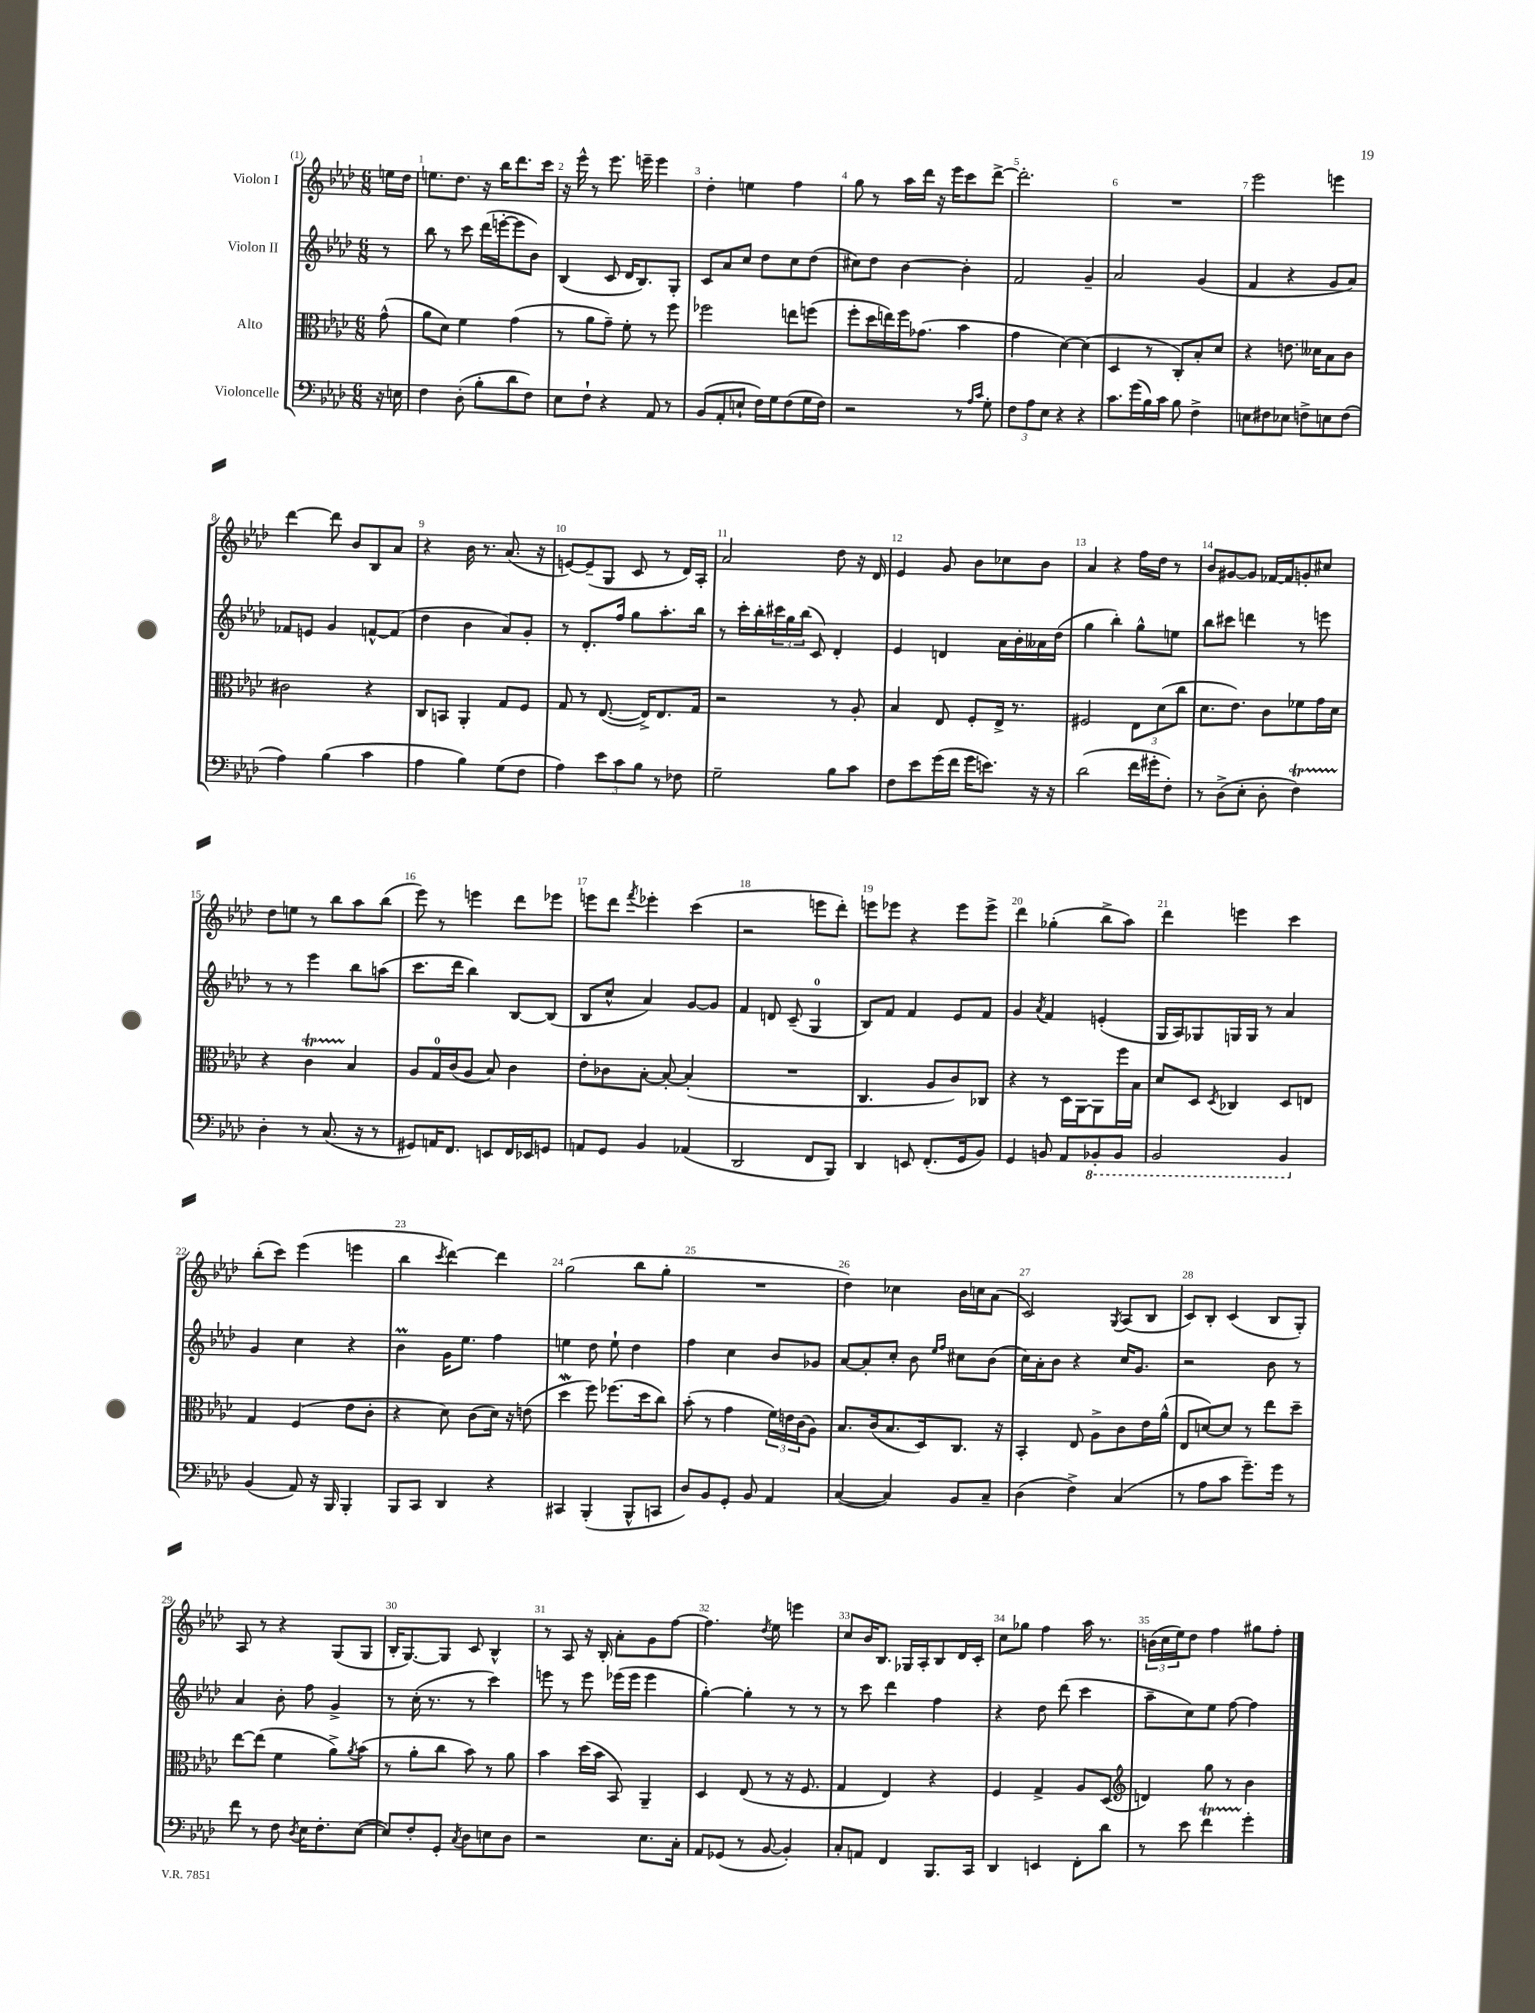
<<
\new StaffGroup <<
\new Staff = "s0" \with { instrumentName = "Violon I" } {
    \clef treble \key aes \major \numericTimeSignature \time 6/8 \partial 8
    e''16 des''16 |
    e''8. des''8. r16 bes''16 des'''8. c'''16 |
    r16 ees'''16-^ r8 ees'''8. e'''16-- e'''4 |
    des''4-. e''4 f''4 |
    g''8 r8 aes''16 des'''16 r16 ees'''16 c'''8 des'''8~-> |
    des'''2.-. |
    R2. |
    ees'''2 e'''4 |
    des'''4~ des'''8 bes'8 bes8 aes'8 |
    r4 bes'16 r8. aes'8.( r16 |
    e'8~) e'8--( g8 c'8 r8 des'16) aes16-. |
    aes'2 des''8 r16 des'16 |
    ees'4 g'8 bes'8 ces''8 bes'8 |
    aes'4 r4 f''16 des''16 r8 |
    bes'8 gis'8~ gis'8 fes'16~ fes'16 g'8-. cis''8 |
    des''8 e''8 r8 bes''8 aes''8 bes''8( |
    ees'''8) r8 e'''4 des'''8 ees'''8 |
    e'''8 des'''8 \acciaccatura { f'''8 } ees'''4-. c'''4( |
    r2 e'''8 des'''8-.) |
    e'''8 ees'''8 r4 ees'''8 ees'''8-> |
    des'''4 ges''4-.( bes''8-> aes''8) |
    des'''4 e'''4 c'''4 |
    bes''8-.( c'''8) ees'''4( e'''4 |
    bes''4 \acciaccatura { c'''8 } des'''4~) des'''4 |
    g''2( bes''8 g''8-. |
    R2. |
    des''4) ces''4 bes'16 c''16 aes'8( |
    c'2) \acciaccatura { g8 } aes8( bes8 |
    c'8) bes8-. c'4( bes8 g8-.) |
    aes8 r8 r4 g8( g8 |
    bes16-. g8.~) g8 c'8 bes4-^ |
    r8 aes8 r16 bes16-. aes'8-. g'8 f''8~ |
    f''4. \acciaccatura { des''8 } ees''8 e'''4 |
    c''8 bes'16 bes8. ges16 aes16-. bes8 des'16 c'16-. |
    c''8 ges''8 f''4 aes''16 r8. |
    \tuplet 3/2 { b'16( c''16 ees''16) } des''8 f''4 gis''8 f''8-. \bar "|." |
}
\new Staff = "s1" \with { instrumentName = "Violon II" } {
    \clef treble \key aes \major \numericTimeSignature \time 6/8 \partial 8
    r8 |
    bes''8 r8 c'''8 des'''16( e'''16~-. e'''8 bes'8) |
    bes4( c'8 des'16 bes8.) g8-. |
    c'8 aes'8 c''8 des''8 c''8 des''8( |
    cis''8) des''8 bes'4~ bes'4-. |
    f'2 g'4-- |
    aes'2 g'4( |
    f'4 r4 g'8 aes'8) |
    fes'8 e'8 g'4 f'8~-^ f'8( |
    des''4 bes'4 aes'8) g'8-. |
    r8 des'8.-. f''16 g''8 aes''8.-. bes''16 |
    r8 c'''16-. bes''16-. \tuplet 3/2 { cis'''16 g''16 bes''16( } c'8) des'4-. |
    ees'4 d'4 aes'16 bes'16-. aeses'16 des''16( |
    g''4 bes''4-.) g''8-^ e''8 |
    bes''8 cis'''8 d'''4 r8 e'''8 |
    r8 r8 ees'''4 bes''8 a''8( |
    c'''8. des'''16 bes''4) bes8~ bes8( |
    bes8 c''8-^ aes'4) g'8~ g'8 |
    f'4 d'8 c'8--( g4-0 |
    bes8) f'8 f'4 ees'8 f'8 |
    g'4 \acciaccatura { aes'8 } f'4 e'4-.( |
    g16 aes16) ges8 g16 g16 r8 aes'4 |
    g'4 c''4 r4 |
    bes'4\prall g'16 ees''8. f''4 |
    e''4 des''8 e''8-! des''4 |
    f''4 c''4 bes'8 ges'8 |
    aes'8~ aes'8-. c''8-. bes'8 \grace { ees''16 f''16 } cis''8 bes'8( |
    c''16) aes'16-. bes'8 r4 c''16 g'8. |
    r2 bes'8 r8 |
    aes'4 bes'8-. f''8 g'4-> |
    r8 c''16-.( r8. r8 c'''4) |
    e'''8 r8 e'''8 ees'''16( ees'''16 ees'''4 |
    g''4~-.) g''4-. r8 r8 |
    r8 c'''8 des'''4 f''4 |
    r4 des''8 des'''8( c'''4 |
    aes''8-- c''8) ees''8 f''8~ f''4 \bar "|." |
}
\new Staff = "s2" \with { instrumentName = "Alto" } {
    \clef alto \key aes \major \numericTimeSignature \time 6/8 \partial 8
    g'8-^( |
    aes'8 des'8) f'4 g'4( |
    r8 aes'8 g'8--) f'8-. r8 f''8 |
    fes''2 e''8 f''8( |
    f''8-. des''16 e''16) f''16 ges'8.( bes'4 |
    g'4 des'4~) des'4( |
    des4 r8 c8-.) bes8-. des'8 |
    r4 e'8. deses'16 bes8 c'8 |
    cis'2 r4 |
    c8 b,8 aes,4-. g8 f8 |
    g8 r8 ees8.~( ees16->) ees8. g16 |
    r2 r8 aes8-. |
    bes4 ees8 f8-. ees16-> r8. |
    fis2 \tuplet 3/2 { ees8 des'8( c''8 } |
    des'8. ees'8.) c'8 fes'8 g'16 des'16 |
    r4 c'4\startTrillSpan bes4\stopTrillSpan |
    aes8 g16-0 c'16( aes8 bes8) c'4 |
    ees'8-. ces'8 bes8~-. bes8~-. bes4-.( |
    R2. |
    c4. aes8 c'8) ces8 |
    r4 r8 des16 aes,16~ aes,8 f''16 bes16 |
    des'8 des8 \acciaccatura { des8 } ces4 des8 e8 |
    g4 f4( ees'8 c'8-. |
    r4 des'8) c'8( des'16) r16 e'8( |
    des''4\mordent f''8) fes''8.( des''16 c''8) |
    bes'8-.( r8 g'4 \tuplet 3/2 { f'16) e'16 c'16( } aes8) |
    bes8. c'16( bes8. des16) c8. r16 |
    bes,4-. ees8 aes8-> c'8 ees'16 aes'16-^( |
    ees8 d'8~) d'8 r8 ees''8 des''8-- |
    ees''8~ ees''8( f'4 aes'8->) \acciaccatura { aes'8 } bes'8( |
    r8 aes'8-. c''8 bes'8) r8 aes'8 |
    bes'4 des''16( bes'16 bes,8) aes,4-- |
    des4 ees8( r8 r16 f8. |
    g4 ees4) r4 |
    f4 g4-> aes8 des8( |
    \clef treble d'4) g''8 r8 bes'4 \bar "|." |
}
\new Staff = "s3" \with { instrumentName = "Violoncelle" } {
    \clef bass \key aes \major \numericTimeSignature \time 6/8 \partial 8
    r16 e16 |
    f4 des8-.( bes8-. des'8 f8) |
    ees8 f8-! r4 aes,8 r8 |
    bes,8( aes,8-. e8-! f16) g16 f8( g16 f16) |
    r2 r8 \grace { aes16 c'16 } g8-. |
    \tuplet 3/2 { f8 aes8 ees8 } r4 r4 |
    c'8. g'16( bes16) c'16 bes8 f4-> |
    e8 fis8 ees8 f8-> e8 f8( |
    aes4) bes4( c'4 |
    aes4 bes4) g8( f8 |
    aes4) \tuplet 3/2 { ees'8 c'8 bes8 } r8 fes8 |
    g2-- bes8 c'8 |
    f8 ees'8 g'16( f'16 g'16 e'8.) r16 r16 |
    des'2( f'16 gis'16-. f8-.) |
    r8 des8->( ees8-. des8-. f4\startTrillSpan) |
    des4-.\stopTrillSpan r8 c8.( r16 r8 |
    gis,8) a,16 f,8. e,8 f,16 ees,16 g,8 |
    a,8 g,8 bes,4 aes,4( |
    des,2 f,8 bes,,8) |
    des,4 e,8 f,8.-.( g,16 bes,8) |
    g,4 b,8 aes,8 \ottava #-1 bes,,!8-. bes,,8 |
    bes,,2 bes,,4 \ottava #0 |
    bes,4( aes,8) r16 bes,,16 bes,,4-. |
    bes,,8 c,8 des,4 r4 |
    cis,4 bes,,4-.( bes,,8-^ c,8 |
    des8) bes,8 g,8-. bes,8 aes,4 |
    c4~( c4) bes,8 c8-- |
    des4( f4->) c4( |
    r8 aes8 c'8 g'8.--) g'16 r8 |
    f'8 r8 f8 \acciaccatura { des8 } ees16 f8.-. ees8~( |
    ees8) f8-. g,8-. \acciaccatura { c8 } des8 e8 des8 |
    r2 ees8. c16-. |
    aes,8 ges,8( r8 bes,8~ bes,4-.) |
    c8-. a,8 f,4 bes,,8. c,16 |
    des,4 e,4 f,8-. des'8 |
    r8 ees'8 f'4\startTrillSpan g'4-.\stopTrillSpan \bar "|." |
}
>>
>>
\layout { \context { \Score \override BarNumber.break-visibility = ##(#f #t #t) barNumberVisibility = #all-bar-numbers-visible } }
